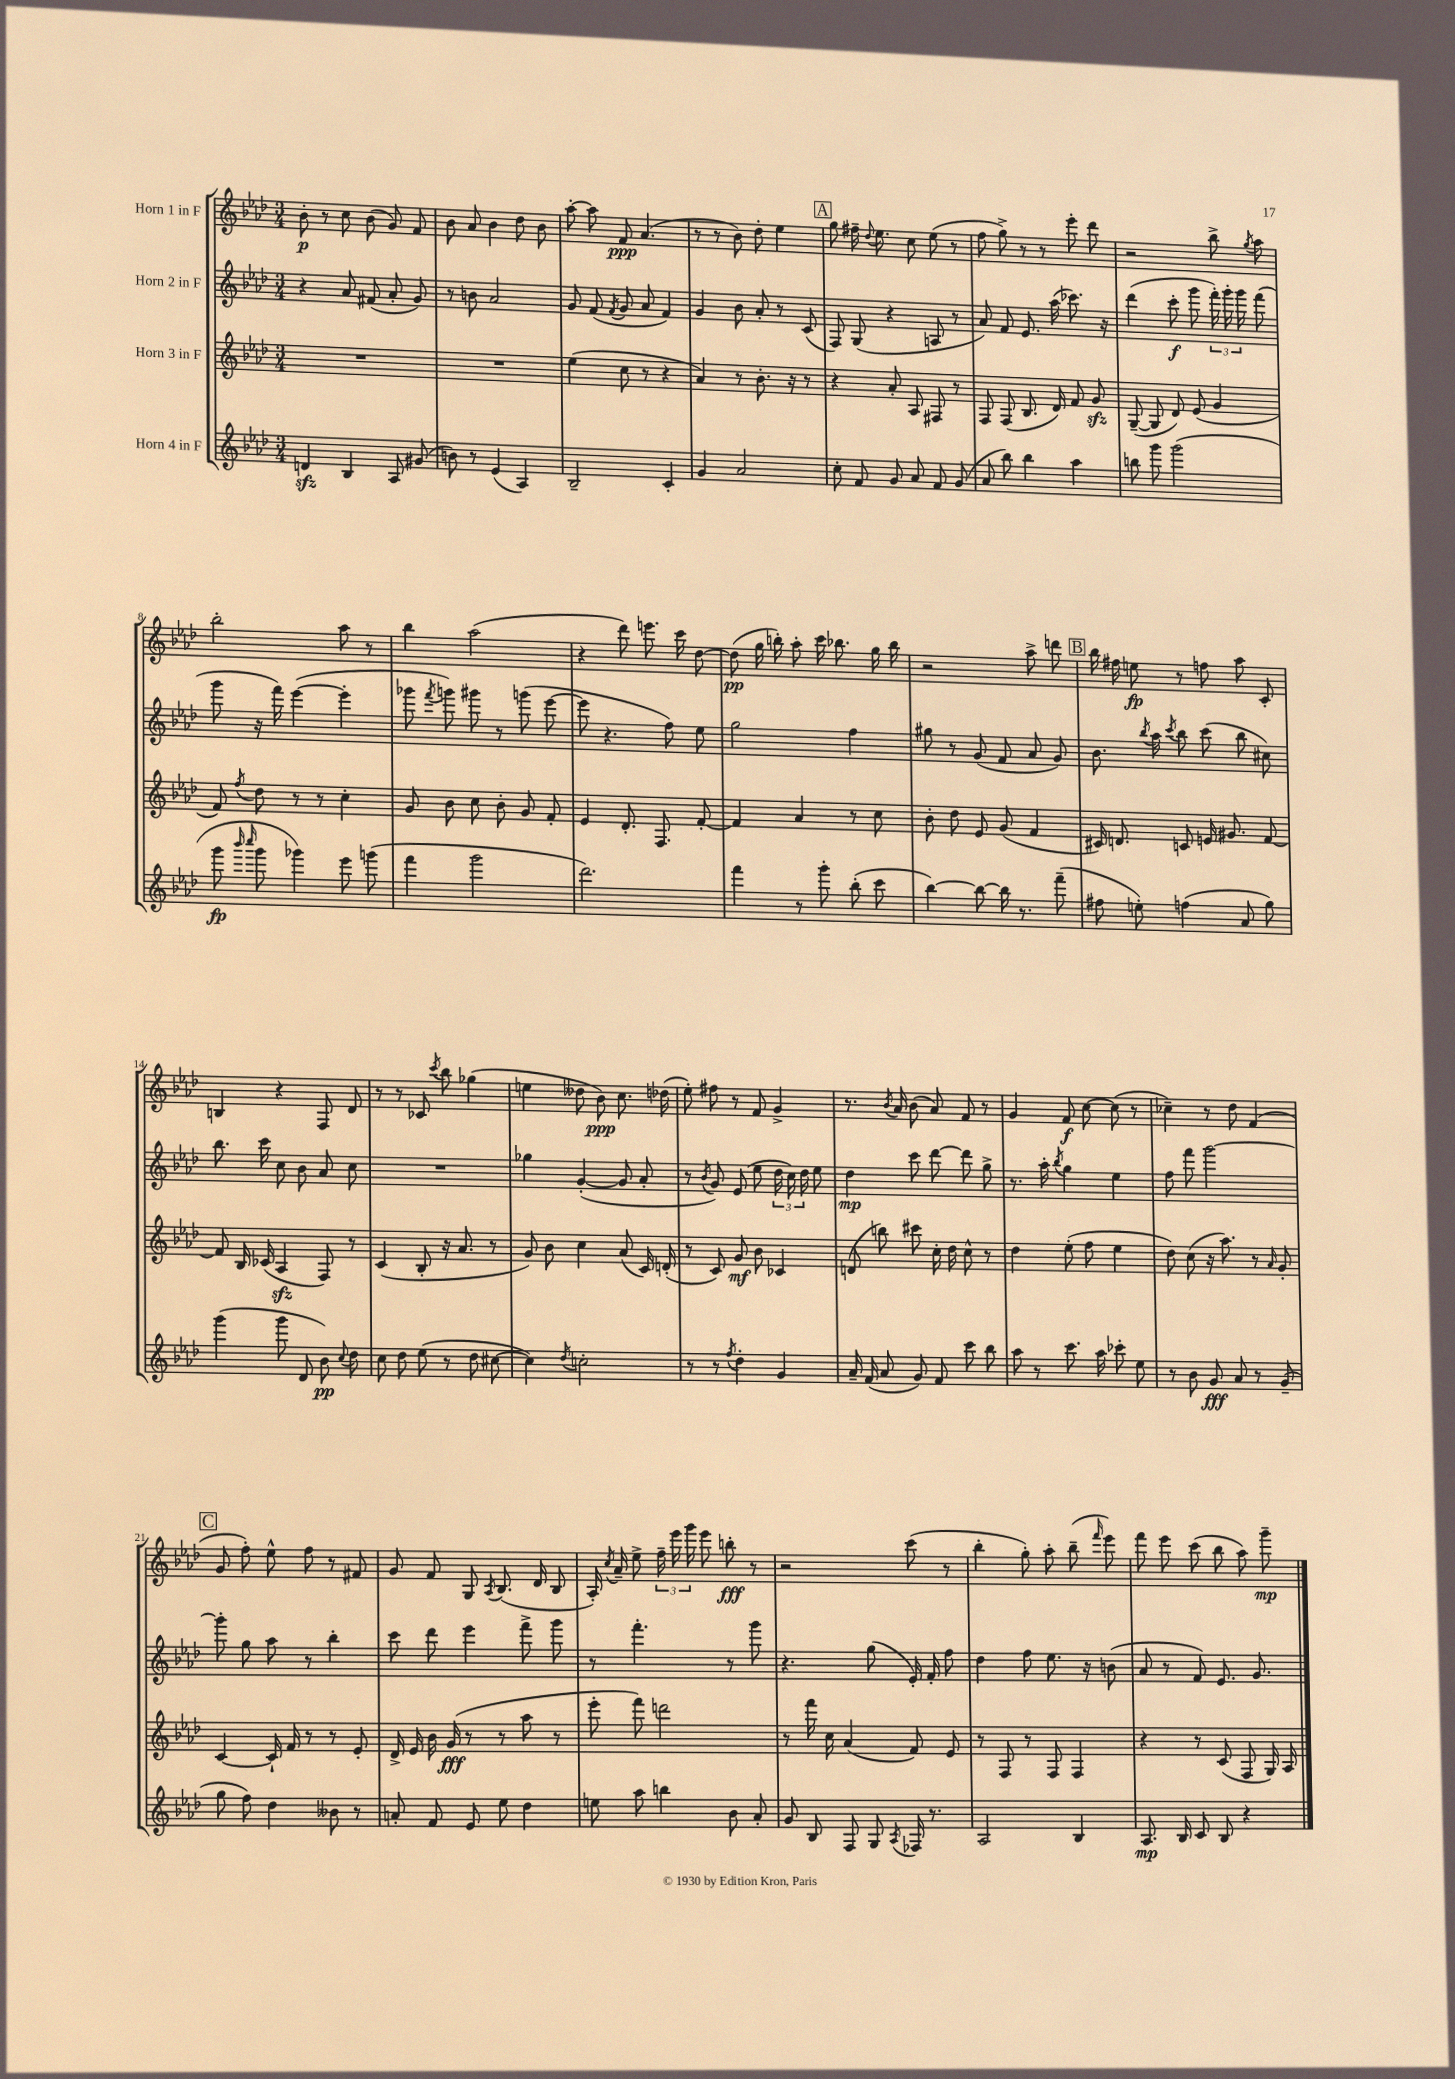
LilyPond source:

<<
\new StaffGroup <<
\new Staff = "s0" \with { instrumentName = "Horn 1 in F" } {
    \clef treble \key aes \major \numericTimeSignature \time 3/4
    \autoBeamOff bes'8-.\p r8 c''8 bes'8( g'8) f'8 |
    bes'8 aes'8 bes'4 des''8 bes'8 |
    aes''8~-. aes''8 f'8\ppp aes'4.( |
    r8 r8 bes'8) des''8-. ees''4 |
    \mark \markup { \box "A" } g''8 fis''16-- \appoggiatura { des''8 } ees''8. c''8 ees''8( r8 |
    f''8 g''8->) r8 r8 ees'''8-. des'''8 |
    r2 bes''8-> \acciaccatura { g''8 } aes''8 |
    bes''2-. aes''8 r8 |
    bes''4 aes''2( |
    r4 des'''8) e'''8. c'''16 des''8~ |
    des''8\pp( g''16 b''16-.) aes''8-. c'''16 bes''8. g''16 bes''16 |
    r2 aes''8-> d'''8 |
    \mark \markup { \box "B" } bes''16 fis''16 e''8\fp r8 f''8 aes''8 c'8-. |
    b4 r4 f8 des'8 |
    r8 r8 ces'8 \acciaccatura { c'''8 } bes''8 ges''4( |
    e''4 deses''8 bes'8\ppp) c''8. des''16( |
    ees''8-.) fis''8 r8 f'8 g'4-> |
    r8. \acciaccatura { bes'8 } aes'16 bes'8( aes'8) f'8 r8 |
    g'4 f'8\f c''8~ c''8( r8 |
    ces''4--) r8 des''8 f'4( |
    \mark \markup { \box "C" } g'8 f''8-.) ees''8-^ f''8 r8 fis'8 |
    g'8 f'8 g8 \acciaccatura { aes8 } bes8.( des'16 bes8 |
    aes16-.) \acciaccatura { c''8 } aes'16-- ees''8-> \tuplet 3/2 { f''16-- ees'''16 g'''16 } ees'''8 b''8-.\fff r8 |
    r2 c'''8( r8 |
    bes''4-. g''8-.) aes''8-. bes''8--( \grace { f'''16 } ees'''8) |
    f'''8 ees'''8 c'''8( bes''8 aes''8) g'''8--\mp \bar "|." |
}
\new Staff = "s1" \with { instrumentName = "Horn 2 in F" } {
    \clef treble \key aes \major \numericTimeSignature \time 3/4
    \autoBeamOff r4 aes'8 fis'8( aes'8-. g'8) |
    r8 b'8 aes'2 |
    g'8 f'8( \acciaccatura { f'8 } g'8 aes'8 f'4) |
    g'4 bes'8 aes'8-. r8 c'8( |
    \mark \markup { \box "A" } f8) g8( r4 a8 r8 |
    aes'8) f'8 ees'8. aes''16( ces'''8.) r16 |
    des'''4( c'''8-.\f g'''8 \tuplet 3/2 { f'''16-.) g'''16-. g'''16 } f'''8( |
    g'''8 r16 f'''16) ees'''4~( ees'''4-. |
    ges'''8 \acciaccatura { f'''8 } g'''8) gis'''8 r8 g'''8( ees'''8~ |
    ees'''8 r4. f''8) ees''8 |
    g''2 f''4 |
    gis''8 r8 g'8( f'8 aes'8 g'8) |
    \mark \markup { \box "B" } bes'8. \acciaccatura { bes''8 } aes''16 \acciaccatura { c'''8 } bes''8 c'''8( bes''8 cis''8) |
    bes''8. c'''16 c''8 bes'8 aes'8 c''8 |
    R2. |
    ges''4 g'4~-.( g'8 aes'8-. |
    r8 \acciaccatura { bes'8 } g'8) ees'8( ees''8 \tuplet 3/2 { des''16 c''16) des''16 } ees''8 |
    des''4\mp c'''8 des'''8~ des'''8 g''8-> |
    r8. aes''16-. \acciaccatura { bes''8 } g''4 ees''4 |
    f''8 f'''8 g'''2~ |
    \mark \markup { \box "C" } g'''8-. g''8 aes''8 r8 bes''4-. |
    c'''8 des'''8 ees'''4 f'''8-> g'''8 |
    r8 f'''4.-. r8 g'''8 |
    r4. g''8( ees'16-.) f'16-. f''8 |
    des''4 f''8 ees''8. r16 b'8( |
    aes'8 r8 f'8) ees'8. g'8. \bar "|." |
}
\new Staff = "s2" \with { instrumentName = "Horn 3 in F" } {
    \clef treble \key aes \major \numericTimeSignature \time 3/4
    \autoBeamOff R2. |
    R2. |
    ees''4( c''8 r8 r4 |
    aes'4) r8 bes'8.-. r16 r8 |
    \mark \markup { \box "A" } r4 aes'8-. aes8 fis8 r8 |
    f8 f8( bes8. des'16) f'8 g'8\sfz |
    g8~--( g8 des'8) ees'8( g'4 |
    f'8) \acciaccatura { f''8 } des''8 r8 r8 c''4-. |
    g'8 bes'8 c''8 bes'8-. g'8 f'8-. |
    ees'4 des'8.-. f8. f'8~-. |
    f'4 aes'4 r8 c''8 |
    bes'8-. des''8 ees'8 g'8( f'4 |
    \mark \markup { \box "B" } cis'16) d'8. c'8 e'16 gis'8. f'8~ |
    f'8 bes16 ces'16( aes4\sfz f8) r8 |
    c'4( bes8-. r16 aes'8. r8 |
    g'8) bes'8 c''4 aes'8( c'16) d'16-.( |
    r8 c'8) g'8\mf bes'8 ces'4 |
    d'8( b''8) cis'''8 c''16-. des''16 c''8-^ r8 |
    des''4 ees''8-.( f''8 ees''4 |
    des''8) c''8( r16 aes''8.) r8 \grace { aes'16 } g'8-. |
    \mark \markup { \box "C" } c'4~ c'16-! f'16 r8 r8 ees'8-. |
    des'16-> ees'16 bes'16 g'16\fff( r8 r8 aes''8 r8 |
    ees'''8-. f'''8) d'''2 |
    r8 f'''16 c''16 aes'4( f'8) ees'8 |
    r8 f8 r8 f8 f4 |
    r4 r8 c'8( f8 g16) aes16 \bar "|." |
}
\new Staff = "s3" \with { instrumentName = "Horn 4 in F" } {
    \clef treble \key aes \major \numericTimeSignature \time 3/4
    \autoBeamOff d'4\sfz bes4 aes8 gis'8( |
    b'8) r8 ees'4( aes4) |
    bes2-- c'4-. |
    g'4 aes'2 |
    \mark \markup { \box "A" } c''8-. f'8 g'8 aes'8 f'8 g'8( |
    aes'8 bes''8) bes''4 aes''4 |
    b''8 g'''8 g'''2( |
    g'''8\fp \grace { bes'''16 c''''16 } g'''8 ges'''4) ees'''8 g'''8( |
    f'''4 g'''2 |
    des'''2.) |
    f'''4 r8 g'''8-. bes''8-.( c'''8 |
    bes''4~) bes''8~ bes''16 r8. f'''8--( |
    \mark \markup { \box "B" } fis''8 e''8-.) f''4( aes'8 g''8) |
    g'''4( g'''8 des'8 bes'8\pp) \appoggiatura { c''8 } des''8 |
    c''8 des''8 ees''8( r8 des''8 cis''8~ |
    cis''4) \acciaccatura { des''8 } c''2-. |
    r8 r8 \acciaccatura { f''8 } des''4-. g'4 |
    aes'16-- f'16( aes'8 g'8) f'8 c'''8 bes''8 |
    aes''8 r8 c'''8. aes''16 ces'''8-. ees''8 |
    r8 bes'8 g'8\fff aes'8 r8 g'8--( |
    \mark \markup { \box "C" } g''8 f''8) des''4 beses'8 r8 |
    a'8-. f'8 ees'8 ees''8 des''4 |
    e''8 aes''8 b''4 bes'8 aes'8-. |
    g'8 bes8 f8 g8 \acciaccatura { aes8 } fes16 r8. |
    aes2 bes4 |
    aes8.\mp bes16 c'8 bes8 r4 \bar "|." |
}
>>
>>
